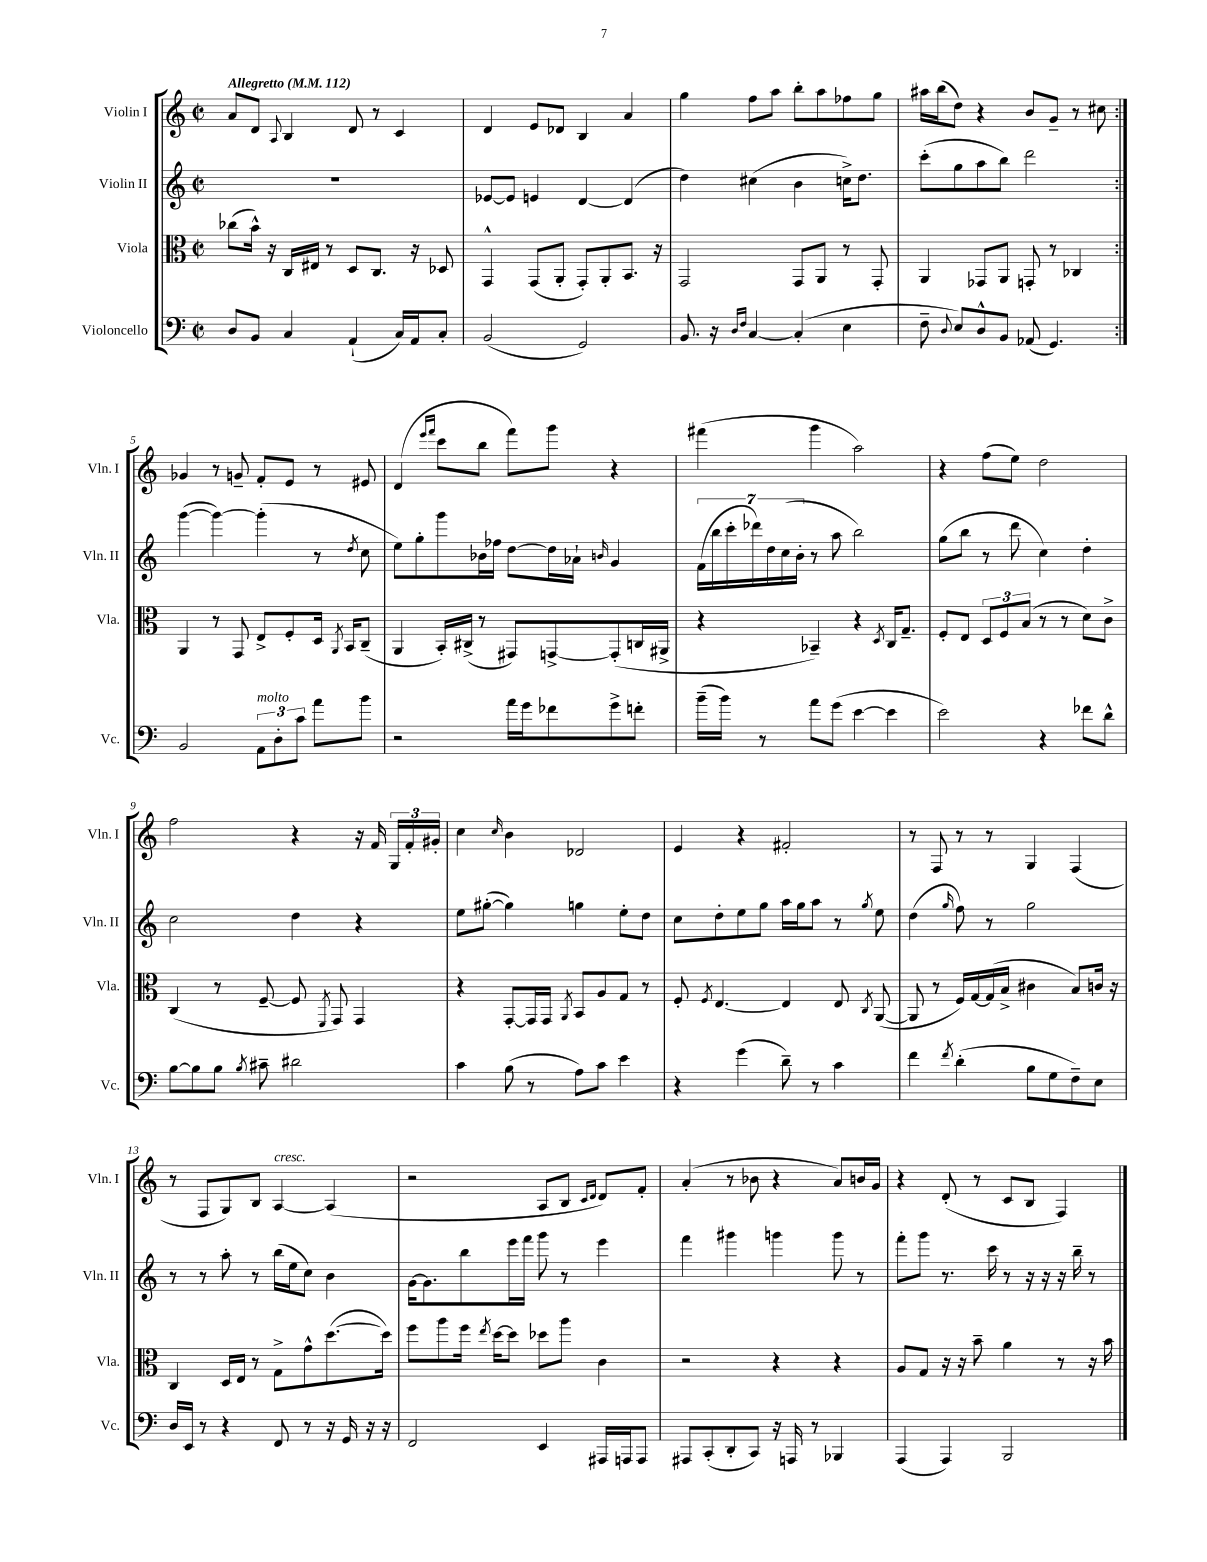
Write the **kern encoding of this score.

**kern	**kern	**kern	**kern
*staff4	*staff3	*staff2	*staff1
*clefF4	*clefC3	*clefG2	*clefG2
*k[]	*k[]	*k[]	*k[]
*M2/2	*M2/2	*M2/2	*M2/2
*met(c|)	*met(c|)	*met(c|)	*met(c|)
*MM112	*MM112	*MM112	*MM112
8D	(8cc-	1r	8a
8BB	16b^^)	.	8d
.	16r	.	.
.	.	.	8qqA
4C	16C	.	4B
.	16E#	.	.
.	8r	.	.
(4AA`	8D	.	8d
.	8.C	.	8r
16C)	.	.	4c
16AA	16r	.	.
8C'	8D-	.	.
=	=	=	=
(2BB	4GG^^	[8e-	4d
.	.	8e-]	.
.	(8GG	4e	8e
.	8AA'	.	8d-
2GG)	8GG')	[4d	4B
.	8AA'	.	.
.	8.BB	(4d]	4a
.	16r	.	.
=	=	=	=
8.BB	2GG	4dd)	4gg
16r	.	.	.
16qqD	.	.	.
16qqF	.	.	.
[4C	.	(4cc#	8ff
.	.	.	8aa
(4C']	8GG	4b	8bb'
.	8AA	.	8aa
4E	8r	16cc^)	8ff-
.	.	8.dd	.
.	8GG'	.	8gg
=	=	=	=
8F~	4AA	(8ccc'	16aa#
.	.	.	(16bb
8qqD	.	.	.
8E)	.	8gg	8dd)
8D^^	8GG-	8aa	4r
8BB	8AA	8bb)	.
(8AA-	8GG'	2ddd	8b
4.GG)	8r	.	8g~
.	4C-	.	8r
.	.	.	8cc#
=:|!	=:|!	=:|!	=:|!
2BB	4AA	([4ggg	4g-
.	8r	4ggg_)	8r
.	8GG	.	8g~
12AA	8E^	(4ggg']	8f'
12D'	.	.	.
.	8F'	.	8e
12c	.	.	.
8a	16D	8r	8r
.	8qAA	.	.
.	16BB	.	.
.	.	8qdd	.
8b	(8C~	8cc	8e#
=	=	=	=
2r	4AA	8ee)	(4d
.	.	8gg'	.
.	.	.	16qqeee
.	.	.	16qqfff
.	16BB')	8ggg	8ccc
.	(16C#^	.	.
.	8r	16b-	8bb
.	.	16ff-	.
16a	8GG#)	[8dd	8fff)
16g	.	.	.
8f-	[8GG^	16dd]	8ggg
.	.	16a-`	.
.	.	16qqb	.
8g^	(8GG']	4g	4r
8f'	16C	.	.
.	16AA#^	.	.
=	=	=	=
(16b~	4r	(28f	(4fff#
.	.	28bb	.
16b)	.	.	.
.	.	28ccc'	.
.	.	28ddd-)	.
8r	.	.	.
.	.	28dd	.
.	.	(28cc	.
.	.	28b'	.
8a	4BB-~)	8r	4ggg
(8g	.	8aa	.
[4e	4r	2bb)	2aa)
.	8qD	.	.
4e]	16C	.	.
.	8.G~	.	.
=	=	=	=
2e)	8F'	(8gg	4r
.	8E	8bb	.
.	12D	8r	(8ff
.	12F	.	.
.	.	8ddd	8ee)
.	(12B	.	.
4r	8r	4cc)	2dd
.	8r	.	.
8f-	8d)	4dd'	.
8d^^	8c^	.	.
=	=	=	=
[8B	(4C	2cc	2ff
8B]	.	.	.
8B	8r	.	.
8qB	.	.	.
8c#~	[8F~	.	.
2d#	8F]	4dd	4r
.	8qFF	.	.
.	8GG)	.	.
.	4GG	4r	16r
.	.	.	16f
.	.	.	24G
.	.	.	24f'
.	.	.	24g#'
=	=	=	=
4c	4r	8ee	4cc
.	.	([8gg#'	.
.	.	.	16qqcc
(8B	[8GG'	4gg#])	4b
8r	16GG]	.	.
.	16GG	.	.
.	8qAA	.	.
8A)	8BB	4gg	2d-
8c	8A	.	.
4e	8G	8ee'	.
.	8r	8dd	.
=	=	=	=
4r	8F'	8cc	4e
.	8qF	.	.
.	[4.E	8dd'	.
(4g	.	8ee	4r
.	.	8gg	.
8d~)	4E]	16aa	2f#'
.	.	16gg	.
8r	.	8aa	.
4c	8E	8r	.
.	8qC	8qgg	.
.	([8AA	8ee	.
=	=	=	=
4f	8AA]	(4dd	8r
.	8r	.	8F
8qf	.	16qqgg	.
(4d'	16F)	8ff)	8r
.	[16G	.	.
.	(16G]	8r	8r
.	16B^	.	.
8B	4c#	2gg	4G
8G	.	.	.
8F~)	8B)	.	(4F
8E	16c	.	.
.	16r	.	.
=	=	=	=
16D	4C	8r	8r
16EE	.	.	.
8r	.	8r	8F
4r	16D	8aa'	8G)
.	16E	.	.
.	8r	8r	8B
8FF	8G^	(16bb	[4A
.	.	16ee	.
8r	8g^^	8cc)	.
16r	([8.dd	4b	(4A]
16GG	.	.	.
16r	.	.	.
16r	16dd])	.	.
=	=	=	=
2FF	8ff	[16g	2r
.	.	8.g]	.
.	8aa	.	.
.	16ff	8bb	.
.	8qee	.	.
.	[16dd	.	.
.	8dd]	16eee	.
.	.	16fff	.
4EE	8dd-	8ggg	8A
.	8aa	8r	8B
.	.	.	16qqc
.	.	.	16qqd
16AAA#	4c	4eee	8d)
16AAA	.	.	.
8AAA	.	.	8f'
=	=	=	=
8AAA#	2r	4fff	(4a'
(8CC'	.	.	.
8DD'	.	4ggg#	8r
8CC)	.	.	8b-
16r	4r	4ggg	4r
16AAA	.	.	.
8r	.	.	.
4BBB-	4r	8ggg	8a)
.	.	8r	16b
.	.	.	16g
=	=	=	=
(4AAA	8A	8fff'	4r
.	8G	8ggg	.
4AAA)	16r	8.r	(8d'
.	16r	.	.
.	8b~	.	8r
.	.	16ccc	.
2BBB	4a	8r	8c
.	.	16r	8B
.	.	16r	.
.	8r	16r	4F)
.	.	16bb~	.
.	16r	8r	.
.	16b	.	.
==	==	==	==
*-	*-	*-	*-
